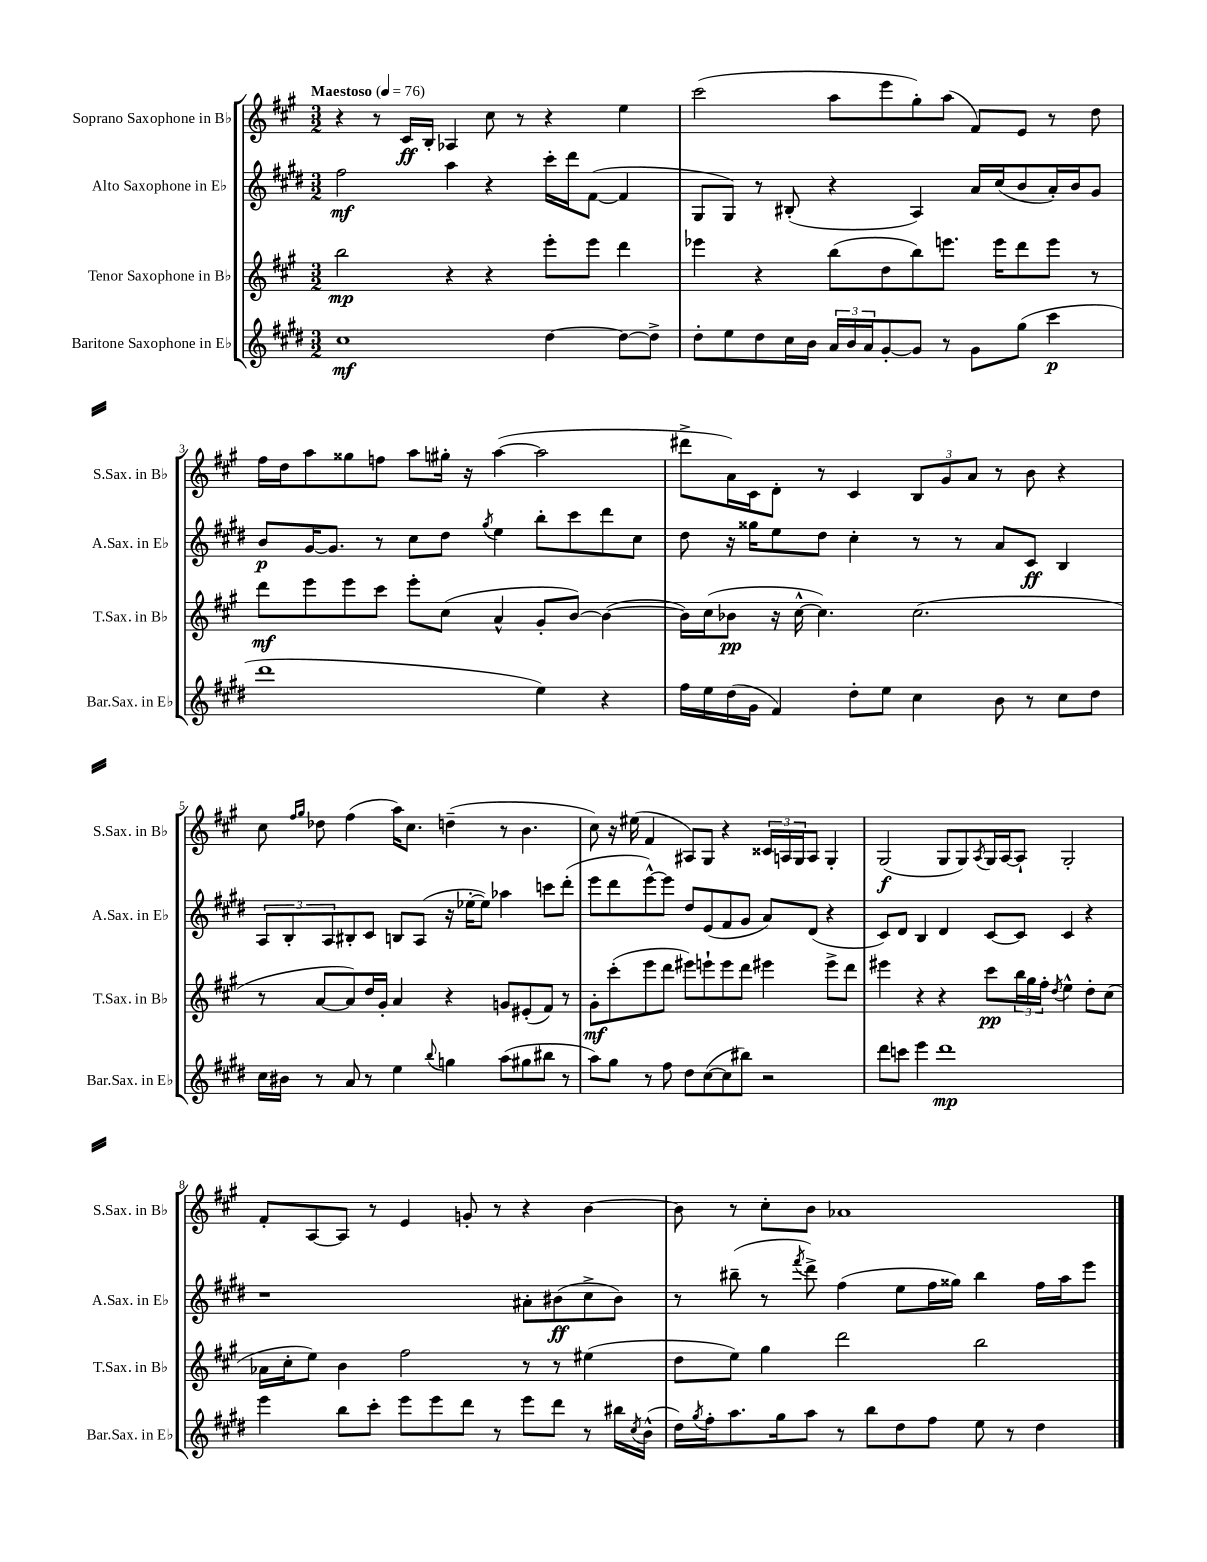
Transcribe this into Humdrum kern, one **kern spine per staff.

**kern	**dynam	**kern	**dynam	**kern	**dynam	**kern	**dynam
*part4	*part4	*part3	*part3	*part2	*part2	*part1	*part1
*staff4	*staff4	*staff3	*staff3	*staff2	*staff2	*staff1	*staff1
*I"Baritone Saxophone in E♭	*	*I"Tenor Saxophone in B♭	*	*I"Alto Saxophone in E♭	*	*I"Soprano Saxophone in B♭	*
*I'Bar.Sax. in E♭	*	*I'T.Sax. in B♭	*	*I'A.Sax. in E♭	*	*I'S.Sax. in B♭	*
*clefG2	*	*clefG2	*	*clefG2	*	*clefG2	*
*k[f#c#g#d#]	*	*k[f#c#g#]	*	*k[f#c#g#d#]	*	*k[f#c#g#]	*
*M3/2	*	*M3/2	*	*M3/2	*	*M3/2	*
*MM76	*	*MM76	*	*MM76	*	*MM76	*
=1	=1	=1	=1	=1	=1	=1	=1
!	!	!	!	!	!	!LO:TX:a:B:t=Maestoso	!
1cc#	mf	2bb\	mp	2ff#\	mf	4r	.
.	.	.	.	.	.	8r	.
.	.	.	.	.	.	16c#/LL	ff
.	.	.	.	.	.	16B'/JJ	.
.	.	4r	.	4aa\	.	4A-X/	.
.	.	4r	.	4r	.	8cc#\	.
.	.	.	.	.	.	8r	.
[4dd#\	.	8eee'\L	.	16ccc#'\LL	.	4r	.
.	.	.	.	16ddd#\J	.	.	.
.	.	8eee\J	.	([8f#\J	.	.	.
8dd#\L_	.	4ddd\	.	4f#/]	.	4ee\	.
8dd#^\J]	.	.	.	.	.	.	.
=2	=2	=2	=2	=2	=2	=2	=2
8dd#'\L	.	4eee-X\	.	8G#/L	.	(2ccc#\	.
8ee\	.	.	.	8G#/J)	.	.	.
8dd#\	.	4r	.	8r	.	.	.
16cc#\L	.	.	.	(8B#X'/	.	.	.
16b\JJ	.	.	.	.	.	.	.
24a/LL	.	(8bb\L	.	4r	.	8aa\L	.
24b/	.	.	.	.	.	.	.
24a/J	.	.	.	.	.	.	.
[8g#'/	.	8dd\	.	.	.	8eee\	.
8g#/J]	.	8bb\)	.	4A/)	.	8gg#'\)	.
8r	.	8.eeen\J	.	.	.	(8aa\J	.
8g#\L	.	.	.	16a/LL	.	8f#/L)	.
.	.	16eee\KL	.	(16cc#/J	.	.	.
(8gg#\J	.	8ddd\	.	8b/	.	8e/J	.
4ccc#\	p	8eee\J	.	16a'/L)	.	8r	.
.	.	.	.	16b/J	.	.	.
.	.	8r	.	8g#/J	.	8dd\	.
!!LO:LB:g=z
=3	=3	=3	=3	=3	=3	=3	=3
1ddd#	.	8ddd\L	mf	8b/L	p	16ff#\LL	.
.	.	.	.	.	.	16dd\J	.
.	.	8eee\	.	[16g#/K	.	8aa\	.
.	.	.	.	8.g#/J]	.	.	.
.	.	8eee\	.	.	.	8gg##X\	.
.	.	8ccc#\J	.	8r	.	8ffn\J	.
.	.	8eee'\L	.	8cc#\L	.	8aa\L	.
.	.	(8cc#\J	.	8dd#\J	.	16gg#X'\Jk	.
.	.	.	.	.	.	16r	.
.	.	.	.	8qgg#/	.	.	.
.	.	4a^^/	.	4ee\	.	([4aa\	.
4ee\)	.	8g#'/L	.	8bb'\L	.	2aa\]	.
.	.	[8b/J)	.	8ccc#\	.	.	.
4r	.	(4b\_	.	8ddd#\	.	.	.
.	.	.	.	8cc#\J	.	.	.
=4	=4	=4	=4	=4	=4	=4	=4
16ff#\LL	.	16b\LL])	.	8dd#\	.	8ddd#X^\L	.
16ee\	.	(16cc#\J	.	.	.	.	.
(16dd#\	.	8b-X\J	pp	16r	.	16a\L)	.
16g#\JJ	.	.	.	16gg##X\KL	.	16c#\J	.
4f#/)	.	16r	.	8ee\	.	8d'\J	.
.	.	[16cc#^^\	.	.	.	.	.
.	.	4.cc#\])	.	8dd#\J	.	8r	.
8dd#'\L	.	.	.	4cc#'\	.	4c#/	.
8ee\J	.	.	.	.	.	.	.
4cc#\	.	(2.cc#\	.	8r	.	12B/L	.
.	.	.	.	.	.	12g#/	.
.	.	.	.	8r	.	.	.
.	.	.	.	.	.	12a/J	.
8b\	.	.	.	8a/L	.	8r	.
8r	.	.	.	8c#/J	ff	8b\	.
8cc#\L	.	.	.	4B/	.	4r	.
8dd#\J	.	.	.	.	.	.	.
!!LO:LB:g=z
=5	=5	=5	=5	=5	=5	=5	=5
16cc#\LL	.	8r	.	12A/L	.	8cc#\	.
16b#X\JJ	.	.	.	.	.	.	.
.	.	.	.	12B'/	.	.	.
.	.	.	.	.	.	16qqff#/LL	.
.	.	.	.	.	.	16qqgg#/JJ	.
8r	.	[8a/L	.	.	.	8dd-X\	.
.	.	.	.	12A/	.	.	.
8a/	.	8a/])	.	8B#X'/	.	(4ff#\	.
8r	.	16dd/L	.	8c#/J	.	.	.
.	.	16g#'/JJ	.	.	.	.	.
4ee\	.	4a/	.	8Bn/L	.	16aa\KL)	.
.	.	.	.	.	.	8.cc#\J	.
.	.	.	.	(8A/J	.	.	.
8qqbb/	.	.	.	.	.	.	.
4ggn\	.	4r	.	16r	.	(4ddn~\	.
.	.	.	.	[16ee-X'\KL	.	.	.
.	.	.	.	8ee-\J])	.	.	.
(8aa\L	.	8gn/L	.	4aa-X\	.	8r	.
8gg#X\	.	(8e#X'/	.	.	.	4.b\	.
8bb#X\J	.	8f#/J)	.	8cccn\L	.	.	.
8r	.	8r	.	(8ddd#'\J	.	.	.
=6	=6	=6	=6	=6	=6	=6	=6
8aa\L)	.	8g#'\L	mf	8eee\L	.	8cc#\)	.
8gg#\J	.	(8ccc#'\	.	8ddd#\	.	16r	.
.	.	.	.	.	.	(16ee#X\	.
8r	.	8eee\	.	[8eee^^\)	.	4f#/	.
8ff#\	.	8ddd\J	.	8eee\J]	.	.	.
8dd#\L	.	8eee#X\L)	.	8dd#/L	.	8A#X/L)	.
([8cc#\	.	8eeen`\	.	(8e/	.	8G#/J	.
8cc#\]	.	8eee\	.	8f#/	.	4r	.
8bb#X\J)	.	8ddd\J	.	8g#/J	.	.	.
2r	.	4eee#X\	.	8a/L)	.	24c##X/LL	.
.	.	.	.	.	.	24An/	.
.	.	.	.	.	.	24G#/J	.
.	.	.	.	(8d#/J	.	8A/J	.
.	.	8eee#^\L	.	4r	.	4G#'/	.
.	.	8ddd\J	.	.	.	.	.
=7	=7	=7	=7	=7	=7	=7	=7
8ddd#\L	.	4eee#X\	.	8c#/L)	.	(2G#/	f
8cccn\J	.	.	.	8d#/J	.	.	.
4eee\	.	4r	.	4B/	.	.	.
1ddd#	mp	4r	.	4d#/	.	8G#/L	.
.	.	.	.	.	.	8G#/)	.
.	.	.	.	.	.	8qA/	.
.	.	8ccc#\L	pp	[8c#/L	.	16G#/L	.
.	.	.	.	.	.	[16A/J	.
.	.	24bb\L	.	8c#/J]	.	8A`/J]	.
.	.	24gg#\	.	.	.	.	.
.	.	24ff#'\JJ	.	.	.	.	.
.	.	8qdd/	.	.	.	.	.
.	.	4ee^^\	.	4c#/	.	2G#'/	.
.	.	8dd'\L	.	4r	.	.	.
.	.	(8cc#\J	.	.	.	.	.
!!LO:LB:g=z
=8	=8	=8	=8	=8	=8	=8	=8
4eee\	.	16a-X\LL	.	1r	.	8f#'/L	.
.	.	16cc#'\J	.	.	.	.	.
.	.	8ee\J)	.	.	.	[8A/	.
8bb\L	.	4b\	.	.	.	8A/J]	.
8ccc#'\J	.	.	.	.	.	8r	.
8eee\L	.	2ff#\	.	.	.	4e/	.
8eee\	.	.	.	.	.	.	.
8ddd#\J	.	.	.	.	.	8gn'/	.
8r	.	.	.	.	.	8r	.
8eee\L	.	8r	.	8a#X'\L	.	4r	.
8ddd#\J	.	8r	.	(8b#X\	ff	.	.
8r	.	(4ee#X\	.	8cc#^\	.	[4b\	.
16bb#X\LL	.	.	.	8b#\J)	.	.	.
8qcc#/	.	.	.	.	.	.	.
(16b^^\JJ	.	.	.	.	.	.	.
=9	=9	=9	=9	=9	=9	=9	=9
16dd#\LL)	.	8dd\L	.	8r	.	8b\]	.
8qgg#/	.	.	.	.	.	.	.
16ff#'\J	.	.	.	.	.	.	.
8.aa\	.	8ee\J)	.	(8bb#X~\	.	8r	.
.	.	4gg#\	.	8r	.	8cc#'\L	.
16gg#\k	.	.	.	.	.	.	.
.	.	.	.	8qfff#/	.	.	.
8aa\J	.	.	.	8ddd#^\)	.	8b\J	.
8r	.	2ddd\	.	(4ff#\	.	1a-X	.
8bb\L	.	.	.	.	.	.	.
8dd#\	.	.	.	8ee\L	.	.	.
8ff#\J	.	.	.	16ff#\L	.	.	.
.	.	.	.	16gg##X\JJ)	.	.	.
8ee\	.	2bb\	.	4bb#\	.	.	.
8r	.	.	.	.	.	.	.
4dd#\	.	.	.	16ff#\LL	.	.	.
.	.	.	.	16aa\J	.	.	.
.	.	.	.	8eee\J	.	.	.
==	==	==	==	==	==	==	==
*-	*-	*-	*-	*-	*-	*-	*-
